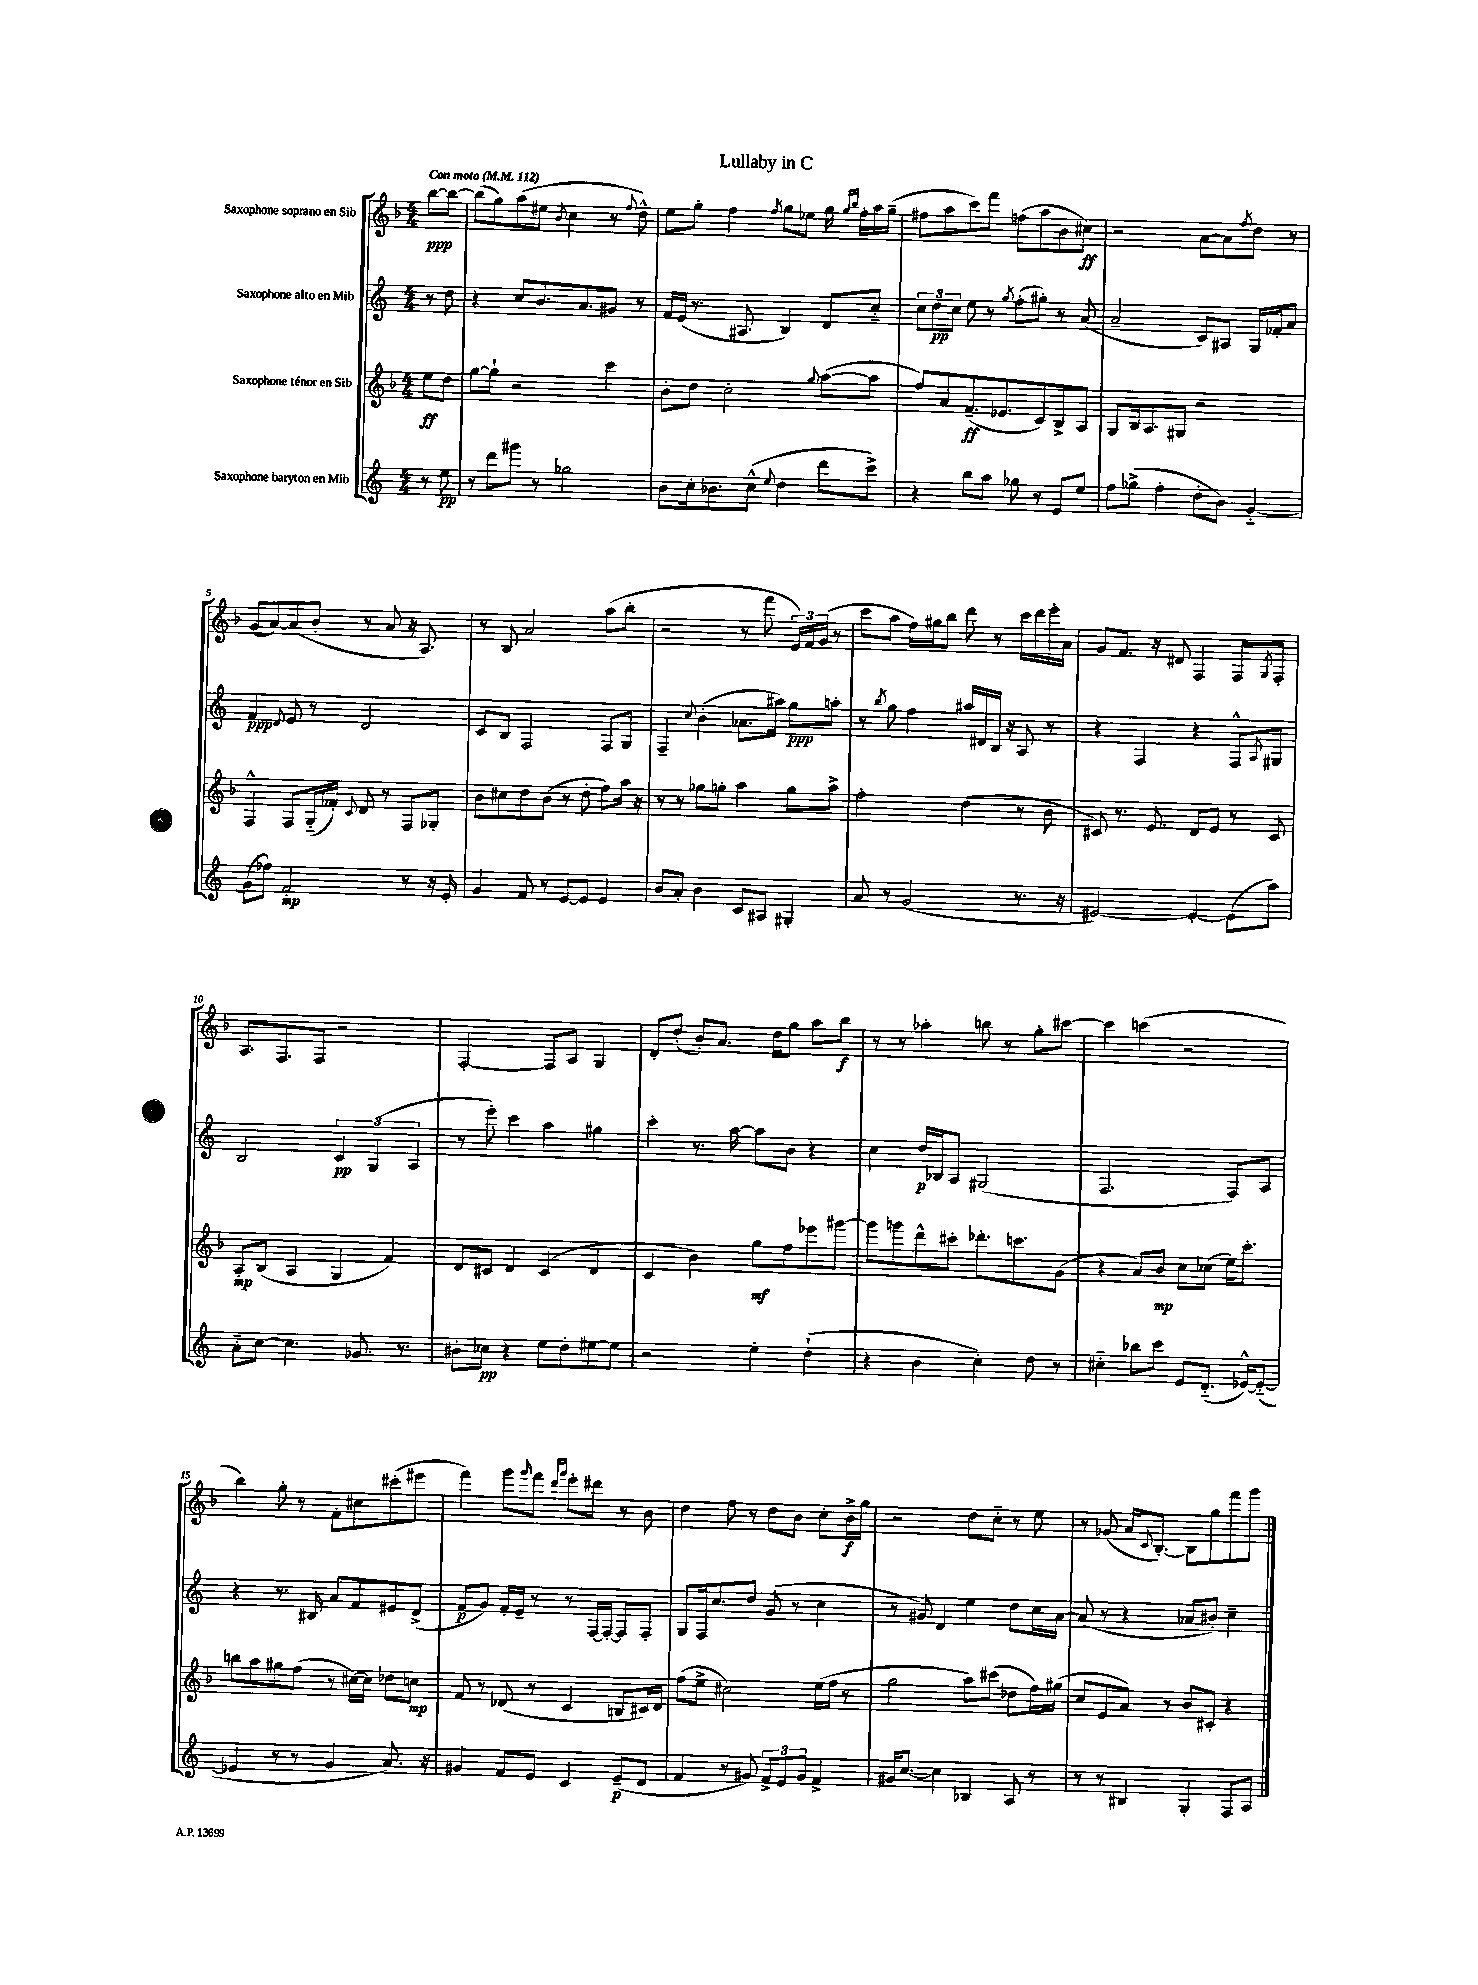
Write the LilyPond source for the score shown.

\header { title = "Lullaby in C" }
<<
\new StaffGroup <<
\new Staff = "s0" \with { instrumentName = "Saxophone soprano en Sib" } {
    \clef treble \key f \major \numericTimeSignature \time 4/4 \partial 4 \tempo "Con moto" 4 = 112
    bes''8~\ppp bes''8~ |
    bes''8( g''8) a''8( eis''8 \acciaccatura { bes'8 } c''4 r8 \appoggiatura { f''8 } d''8-^) |
    e''8 g''8-. f''4 \acciaccatura { f''8 } g''8 ees''8 g''16 \grace { g''16 bes''16 } f''16-. a''16 g''16--( |
    fis''8 a''8 c'''8) f'''8 f''8( a''8 bes'8 cis''8\ff) |
    r2 a'8~ a'8 \acciaccatura { f''8 } d''8 r8 |
    g'8( a'8~) a'8( bes'8-. r8 a'8 r16 a8.) |
    r8 bes8 a'2 a''8( bes''8-. |
    r2 r8 f'''8 \tuplet 3/2 { e'16) f'16 g'16( } r8 |
    c'''8 a''8 f''16) gis''16 bes''8 d'''8 r8 c'''16 d'''16 e'''16-. a'16 |
    g'8 f'8. r16 dis'8 f4 f8 \acciaccatura { g8 } f8-. |
    a8. f8. f8 r2 |
    f2~-. f8 a8 g4 |
    d'8-. d''8-.( bes'8-.) a'8. d''16 g''8 a''8 bes''8\f |
    r8 r8 aes''4-. b''8 r8 g''8-. cis'''8~ |
    cis'''4 c'''4( r2 |
    bes''4) g''8-. r8 f'8-. cis''8 cis'''8-.( eis'''8 |
    f'''4) g'''8 \grace { g'''16 } f'''8 \grace { d'''16 g'''16 } e'''8-. dis'''8 r8 bes'8 |
    d''4 f''8 r8 d''8 bes'8 c''8-. bes'16->\f g''16 |
    r2 d''8 c''8-_ r8 e''8 |
    r8 ges'8( a'16 \appoggiatura { c'8 } bes8.~-.) bes8 g''8 f'''8 g'''8 \bar "|." |
}
\new Staff = "s1" \with { instrumentName = "Saxophone alto en Mib" } {
    \clef treble \key c \major \numericTimeSignature \time 4/4 \partial 4
    r8 d''8 |
    r4 c''8 b'8. a'8. gis'8 r8 |
    f'16 e'16( r8. ais8. b4) d'8 c''8-_ |
    \tuplet 3/2 { c''8 d''8\pp c''8 } e''8 r8 \acciaccatura { g''8 } f''8-.( gis''8-.) r8 a'8( |
    a'2-- c'8) ais8 g16 fes'16-. a'8 |
    f'4\ppp \appoggiatura { d'8 } e'8 r8 d'2 |
    c'8 b8 f2 f8 g8 |
    f4-- \appoggiatura { c''8 } b'4-.( aes'8. ais''16) g''8\ppp a''8-. |
    r8 \acciaccatura { b''8 } g''8 f''4 ais''16 dis'16 b16 r16 a8 r8 |
    r4 f4 r4 f8-^ \acciaccatura { a8 } gis8 |
    b2 \tuplet 3/2 { c'4\pp g4( a4 } |
    r8 e'''8-.) c'''4 a''4 gis''4 |
    c'''4-. r8. a''16~ a''8 b'8 r4 |
    c''4 d''16\p bes16 a8 gis2( |
    f2. f8) a8 |
    r4 r8. bis16 a'8 f'8 eis'8 d'8->( |
    f'8\p g'8) f'16-. e'16-- r8 r8 f16~ f16~-. f8 f8-. |
    g8 f16 c''8. d''8 g'8( r8 c''4 |
    r8 gis'8) d'4 e''4 d''8 c''16 a'16~ |
    a'8( r8 r4 aes'8 bis'8-.) c''4-- \bar "|." |
}
\new Staff = "s2" \with { instrumentName = "Saxophone ténor en Sib" } {
    \clef treble \key f \major \numericTimeSignature \time 4/4 \partial 4
    e''8\ff d''8 |
    g''8~ g''8-! r2 c'''4 |
    bes'8-. d''8 c''2-. \appoggiatura { g''8 } a''8~( a''8 |
    f''8) a'8 f'8.--\ff( ees'8. c'8) bes8-> a8 |
    g8 bes16 a8. gis8 r2 |
    f4-^ f8 g16-_( fes'16-.) \appoggiatura { c'8 } d'8 r8 f8 ges8-. |
    bes'8 cis''8 d''8 bes'8( r8 d''8-. f''8) a''16 r16 |
    r8 r8 ges''8 g''8-. a''4 g''8 a''8-> |
    f''2-. d''4( r8 bes'8 |
    cis'8) r8. e'8. d'8 e'8 r8 cis'8 |
    a8-.\mp bes8( a4 g4 f'4) |
    d'8 cis'8 d'4 cis'4( d'4 |
    c'4 bes'4) g''8\mf f''8 ees'''8 gis'''8~ |
    gis'''8 g'''8 d'''8-^ cis'''8-. des'''8.-. c'''8. g'8( |
    r4 a'8) bes'8\mp c''8 ces''8( e''16) c'''8.-. |
    b''8 a''8 gis''8 f''8( r8 cis''16~) cis''16 des''8 c''8\mp |
    f'8 r8 des'8( r8 c'4 b8 cis'16) des'16 |
    f''8( e''8-> cis''2) e''16( f''16 r8 |
    g''2 a''8) cis'''8( des''8 f''16) gis''16( |
    c''8 e'8 a'8) r8 bes'8 cis'8-. r4 \bar "|." |
}
\new Staff = "s3" \with { instrumentName = "Saxophone baryton en Mib" } {
    \clef treble \key c \major \numericTimeSignature \time 4/4 \partial 4
    r8 e''8\pp |
    r8 d'''8 gis'''8 r8 ges''2 |
    b'8 c''16-. bes'8. c''8-^( \appoggiatura { e''8 } d''4 d'''8 c'''8->) |
    r4 b''8 a''8 ges''8 r8 e'8 e''8 |
    f''8 ges''8->( f''4-. d''8-. b'8) g'4~-_ |
    g'8( fes''8) f'2-.\mp r8 r16 e'16-. |
    g'4 f'8 r8 e'8~ e'8 e'4 |
    b'8 a'8-. b'4 c'8 ais8 gis4-. |
    a'8 r8 g'2( r8. r16 |
    eis'2~) eis'4~-. eis'8( a''8) |
    a'8-_ c''8~ c''4. ges'8. r8. |
    bis'8-. ces''8\pp r4 e''8 d''8-. eis''8~ eis''8 |
    r2 e''4-. d''4-!( |
    r4 b'4 c''4-.) d''8 r8 |
    cis''4-_ bes''8 c'''8 e'8 d'8.-_( ees'16~-^) ees'8~-_( |
    ees'4 r8 r8 g'4 a'8.) r16 |
    gis'4 f'8 e'8 c'4 e'8--\p( d'8 |
    f'4 r8 gis'8) \tuplet 3/2 { f'8-> e'8 gis'8 } f'4-> |
    gis'16 c''8.~ c''4 bes4 a8 r8 |
    r8 r8 bis4 g4-. f8 a8 \bar "|." |
}
>>
>>
